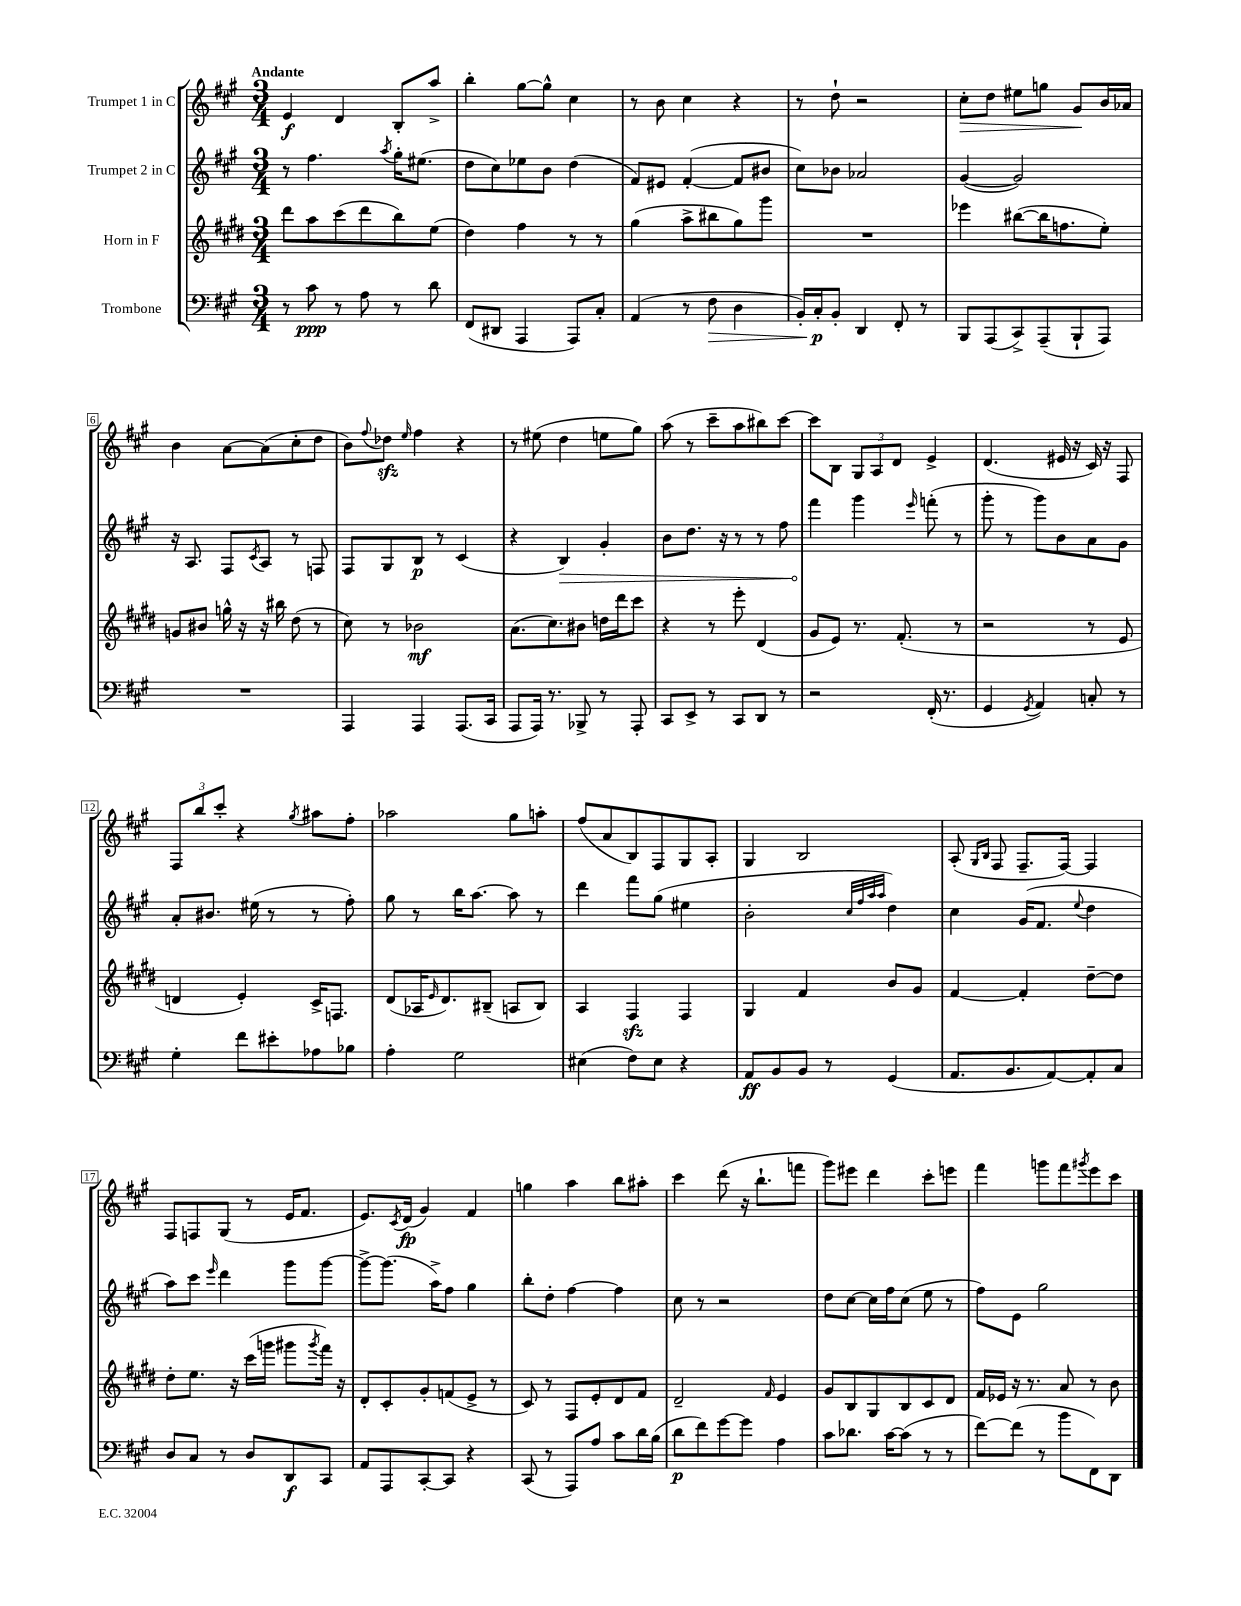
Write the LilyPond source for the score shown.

<<
\new StaffGroup <<
\new Staff = "s0" \with { instrumentName = "Trumpet 1 in C" } {
    \clef treble \key a \major \numericTimeSignature \time 3/4 \tempo "Andante"
    e'4\f d'4 b8-. a''8-> |
    b''4-. gis''8~ gis''8-^ cis''4 |
    r8 b'8 cis''4 r4 |
    r8 d''8-! r2 |
    cis''8-.\> d''8 eis''8 g''8 gis'8\! b'16 aes'16 |
    b'4 a'8~ a'8( cis''8-. d''8 |
    b'8) \appoggiatura { fis''8 } des''8\sfz \grace { e''16 } fis''4 r4 |
    r8 eis''8( d''4 e''8 gis''8) |
    a''8( r8 cis'''8-- a''8 bis''8) cis'''8~ |
    cis'''8 b8 \tuplet 3/2 { gis8 a8 d'8 } e'4-> |
    d'4.( eis'16 r16 cis'16) r16 fis8 |
    \tuplet 3/2 { fis8 b''8 cis'''8-. } r4 \acciaccatura { gis''8 } ais''8 fis''8-. |
    aes''2 gis''8 a''8-. |
    fis''8( a'8 b8) fis8 gis8 a8-. |
    gis4 b2 |
    a8-.( \grace { gis16 b16 } fis8 fis8.-- fis16~) fis4 |
    fis8 f8 gis8( r8 e'16 fis'8. |
    e'8.) \acciaccatura { cis'8 } d'16\fp( gis'4) fis'4 |
    g''4 a''4 b''8 ais''8-. |
    cis'''4 d'''8( r16 b''8.-! f'''8 |
    gis'''8) eis'''8 d'''4 cis'''8-. e'''8 |
    fis'''4 g'''8 fis'''8 \acciaccatura { gis'''8 } e'''8 cis'''8 \bar "|." |
}
\new Staff = "s1" \with { instrumentName = "Trumpet 2 in C" } {
    \clef treble \key a \major \numericTimeSignature \time 3/4
    r8 fis''4. \acciaccatura { a''8 } gis''16-. eis''8.( |
    d''8 cis''8) ees''8 b'8 d''4( |
    fis'8) eis'8 fis'4~-.( fis'8 bis'8 |
    cis''8) bes'8 aes'2 |
    gis'4~( gis'2) |
    r16 a8. fis8 \acciaccatura { cis'8 } a8 r8 f8 |
    fis8 gis8 b8\p r8 cis'4( |
    r4 \once \override Hairpin.circled-tip = ##t b4\>) gis'4-. |
    b'8 d''8. r16 r8 r8 fis''8 |
    fis'''4\! gis'''4 \grace { e'''16 } f'''8-.( r8 |
    gis'''8-. r8 gis'''8) b'8 a'8 gis'8 |
    a'8-. bis'8. eis''16( r8 r8 fis''8-.) |
    gis''8 r8 b''16 a''8.~ a''8 r8 |
    d'''4 fis'''8 gis''8( eis''4 |
    b'2-. \grace { cis''32 fis''32 a''32 a''32 } d''4) |
    cis''4 gis'16( fis'8. \appoggiatura { e''8 } d''4 |
    a''8) cis'''8 \grace { e'''16 } d'''4 gis'''8 gis'''8~ |
    gis'''8~-> gis'''8.( a''16->) fis''8 gis''4 |
    b''8-. d''8-. fis''4~ fis''4 |
    cis''8 r8 r2 |
    d''8 cis''8~ cis''16 fis''16 cis''8( e''8 r8 |
    fis''8) e'8 gis''2 \bar "|." |
}
\new Staff = "s2" \with { instrumentName = "Horn in F" } {
    \clef treble \key e \major \numericTimeSignature \time 3/4
    dis'''8 a''8 cis'''8( dis'''8 b''8) e''8( |
    dis''4) fis''4 r8 r8 |
    gis''4( a''8-> bis''8 gis''8) gis'''8 |
    R2. |
    ees'''4 bis''8~( bis''16 f''8. e''8-.) |
    g'8 bis'8 g''16-^ r16 r16 bis''16 dis''8( r8 |
    cis''8) r8 bes'2\mf |
    a'8.( cis''8.) bis'8 d''16 dis'''16 cis'''8 |
    r4 r8 e'''8-. dis'4( |
    gis'8 e'8) r8. fis'8.-.( r8 |
    r2 r8 e'8 |
    d'4 e'4-.) cis'16-> f8. |
    dis'8( aes16 \grace { e'16 } dis'8.) bis8--( a8 bis8) |
    a4 fis4\sfz fis4 |
    gis4 fis'4 b'8 gis'8 |
    fis'4~ fis'4-. dis''8~-- dis''8 |
    dis''8-. e''8. r16 cis'''16( g'''16 gis'''8 \acciaccatura { gis'''8 } fis'''16) r16 |
    dis'8-. cis'8-. gis'8-. f'8( e'8-> r8 |
    cis'8) r8 fis8 e'8-. dis'8 fis'8 |
    dis'2-- \grace { fis'16 } e'4 |
    gis'8 b8 gis8 b8 cis'8 dis'8 |
    fis'16 ees'16 r16 r8. a'8 r8 b'8 \bar "|." |
}
\new Staff = "s3" \with { instrumentName = "Trombone" } {
    \clef bass \key a \major \numericTimeSignature \time 3/4
    r8 cis'8\ppp r8 a8 r8 d'8 |
    fis,8( dis,8 a,,4 a,,8) cis8-. |
    a,4( r8 fis8\> d4 |
    b,16-.) cis16-.\p\! b,8-. d,4 fis,8-. r8 |
    b,,8 a,,8( cis,8->) a,,8--( b,,8-! a,,8) |
    R2. |
    a,,4 a,,4 a,,8.( cis,16 |
    a,,8 a,,16) r8. bes,,8-> r8 a,,8-. |
    cis,8 e,8-> r8 cis,8 d,8 r8 |
    r2 fis,16-.( r8. |
    gis,4 \acciaccatura { gis,8 } a,4) c8-. r8 |
    gis4-. fis'8 eis'8-. aes8 bes8 |
    a4-. gis2 |
    eis4( fis8) eis8 r4 |
    a,8\ff b,8 b,8 r8 gis,4( |
    a,8. b,8. a,8~) a,8-. cis8 |
    d8 cis8 r8 d8 d,8\f cis,8 |
    a,8 a,,8 cis,8~-. cis,8 r4 |
    cis,8( r8 a,,8) a8 cis'8 d'16 b16( |
    d'8\p fis'8) gis'8~ gis'8 a4 |
    cis'8 des'8. cis'16~ cis'8( r8 r8 |
    fis'8~) fis'8( r8 b'8 fis,8) d,8 \bar "|." |
}
>>
>>
\layout { \context { \Score \override BarNumber.stencil = #(make-stencil-boxer 0.1 0.3 ly:text-interface::print) } }
